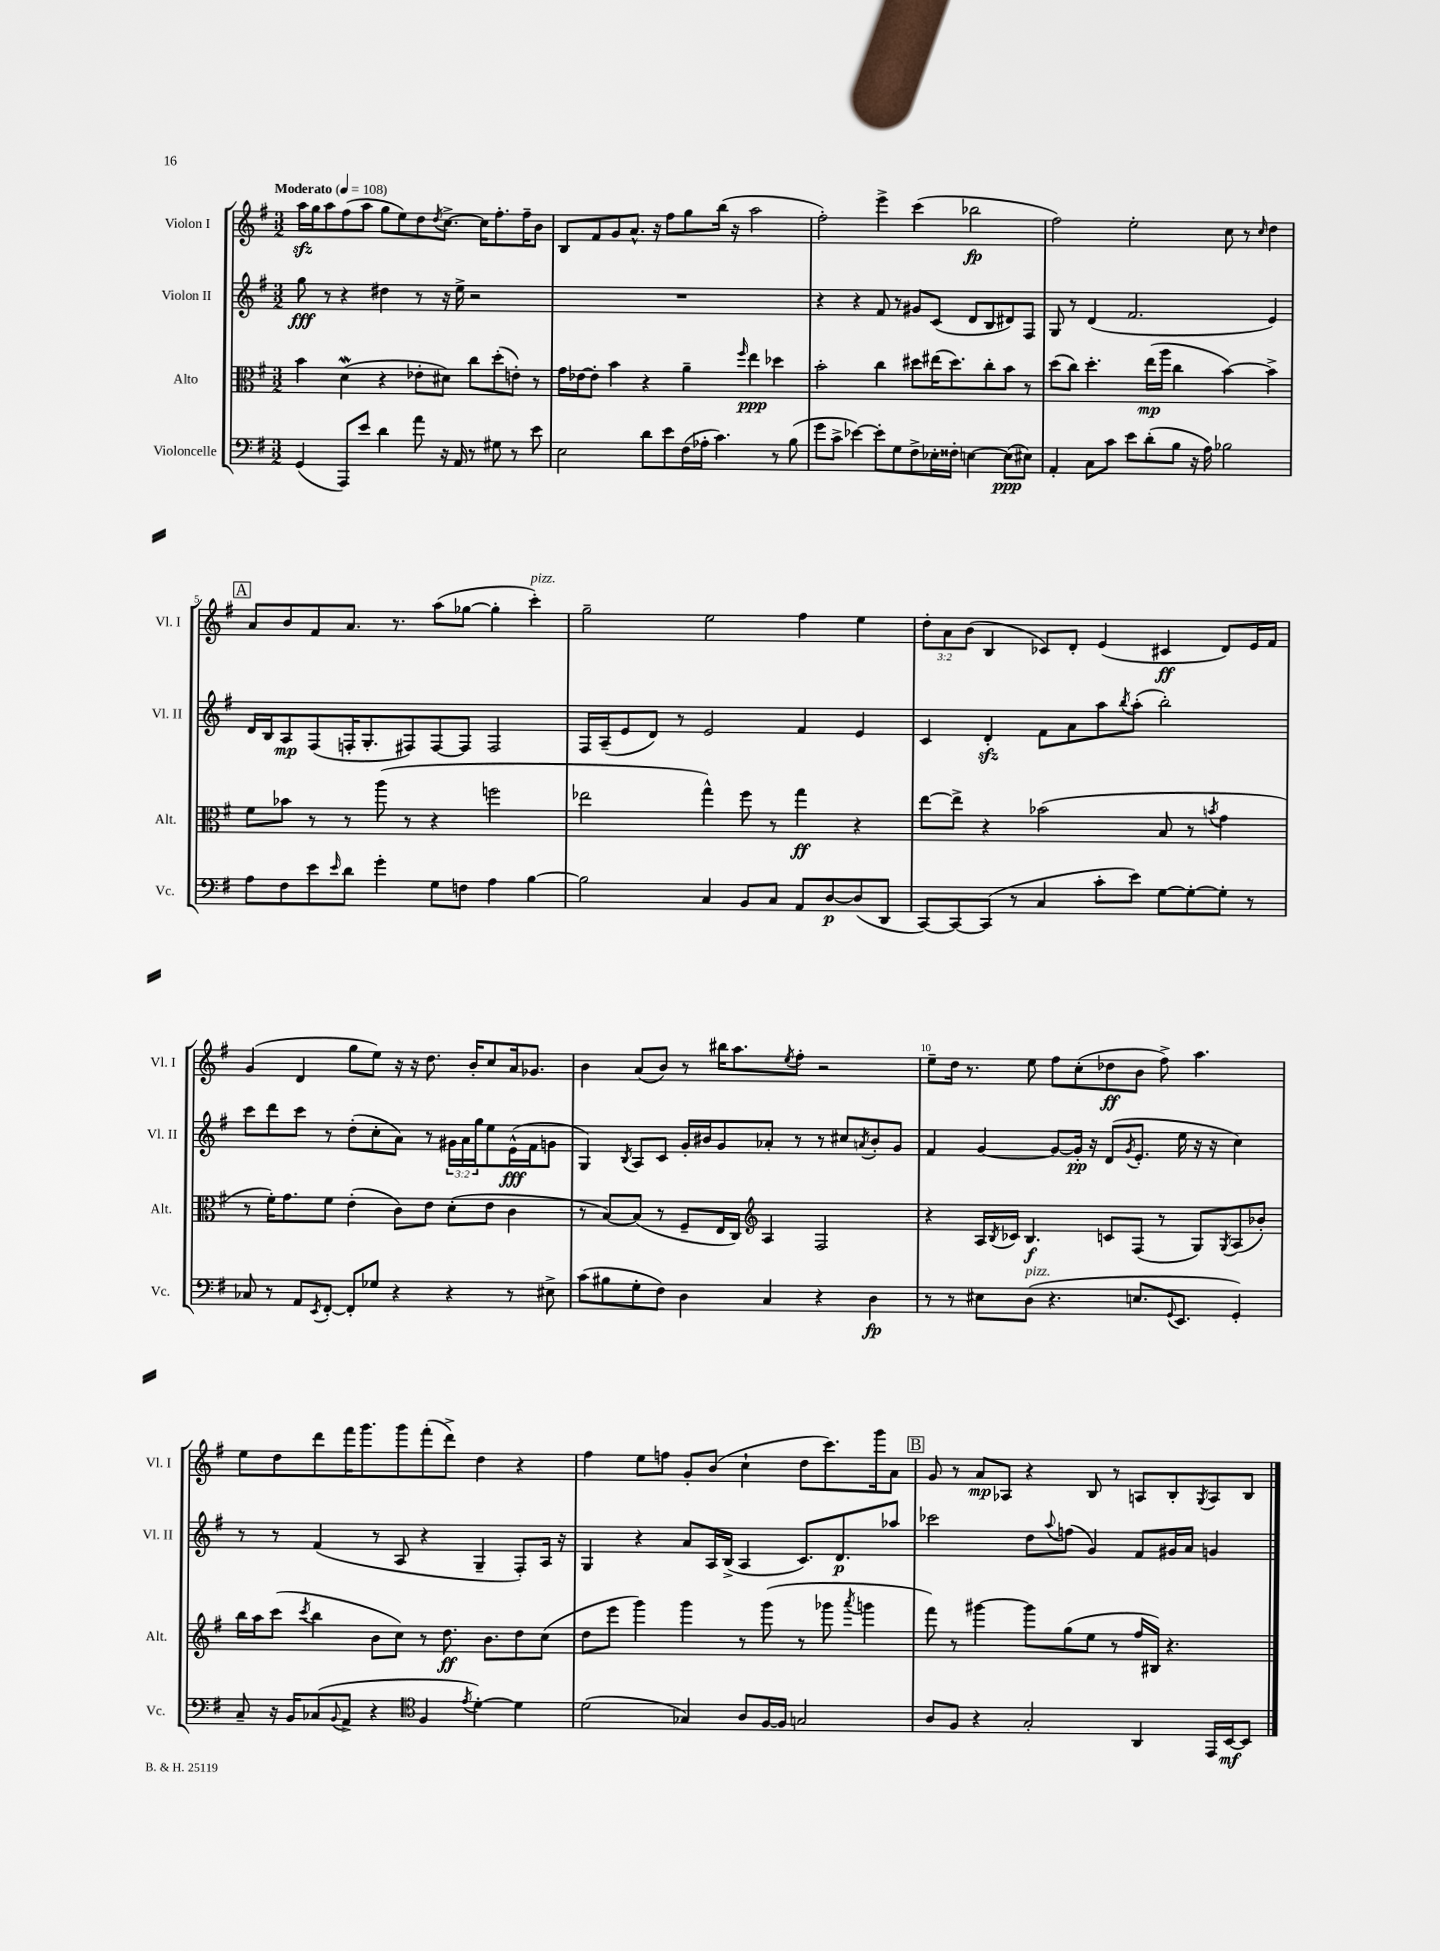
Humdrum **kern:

**kern	**kern	**kern	**kern
*staff4	*staff3	*staff2	*staff1
*clefF4	*clefC3	*clefG2	*clefG2
*k[f#]	*k[f#]	*k[f#]	*k[f#]
*M3/2	*M3/2	*M3/2	*M3/2
*MM108	*MM108	*MM108	*MM108
(4GG/	4b\	8gg\	16aa\LL
.	.	.	16gg\J
.	.	8r	8aa\
8AAA/L)	(4d\	4r	(8ff#\
8e/J	.	.	8aa\J
4d\	4r	4dd#\	8gg\L
.	.	.	8ee\)
8a\	8e-'\L	8r	8dd\
.	.	.	8qdd/
16r	8d#\J)	16r	[8.cc^\J
16AA/	.	16ee^\	.
8r	8cc\L	2r	.
.	.	.	16cc\]LK
8G#\	(8dd'\	.	8.ff#'\
8r	8e'\J)	.	.
.	.	.	16ff#~\K
8e\	8r	.	8b\J
=	=	=	=
2E\	16g\LL	1.r	8B/L
.	[16e-\J	.	.
.	8e-'\]J	.	8f#/
.	4b\	.	8g/
.	.	.	8.a^^/J
8d\L	4r	.	.
.	.	.	16r
8e\	.	.	8ff#\L
(16F#\L	4a~\	.	8gg\
16A-'\JJ	.	.	.
4.c\)	.	.	(16bb\Jk
.	.	.	16r
.	16qqff#/	.	.
.	4ee\	.	2aa\
8r	4dd-\	.	.
(8B\	.	.	.
=	=	=	=
8g\L	2b'\	4r	2ff#'\)
8c^\J	.	.	.
[4e-\)	.	4r	.
8e-'\]L	4cc\	8f#/	4eee^\
8G\	.	8r	.
8F#^\	8dd#\L	8g#/L	(4ccc\
16E-'\L	(16ee#\K	(8c/J	.
16F##'\JJ	8.dd#\)	.	.
[4E\	.	8d/L	2bb-\
.	8cc'\	8B/	.
(8E\]L	8b\J	8d#/)	.
8E#\J)	8r	8F#/J	.
=	=	=	=
4AA'/	(8dd\L	8G/	2ff#\)
.	8cc\J)	8r	.
8C\L	4.dd'\	(4d/	.
8c\J	.	.	.
8e\L	.	2.f#/	2ee'\
(8d'\	(16ee\LL	.	.
.	16aa\JJ	.	.
8B\J	4cc\	.	.
16r	.	.	.
16A\)	.	.	.
2B-\	[4b\)	.	8cc\
.	.	.	8r
.	.	.	16qqcc/
.	4b^\]	4e/)	4dd\
=	=	=	=
8A\L	8f#\L	16d/LL	8a/L
.	.	16B/J	.
8F#\	8b-\J	8A/	8b/
8e\	8r	(8F#/	8f#/
16qqe/	.	.	.
8d\J	8r	16F'/K	8.a/J
.	.	8.G'/	.
4g'\	(8aa\	.	.
.	.	.	8.r
.	8r	8F#/)	.
8G\L	4r	[8F#/	(8aa\L
8F\J	.	8F#/]J	[8gg-\J
4A\	2ff\	2F#/	4gg-'\]
[4B\	.	.	4ccc'\)
=	=	=	=
2B\]	2ee-\	16F#/LL	2gg~\
.	.	(16A~/J	.
.	.	8e/	.
.	.	8d/J)	.
.	.	8r	.
4C/	4gg^^\)	2e/	2ee\
8BB/L	8ff#\	.	.
8C/J	8r	.	.
8AA/L	4gg\	4f#/	4ff#\
[8D/	.	.	.
(8D/]	4r	4e/	4ee\
8DD/J	.	.	.
=	=	=	=
[8CC/L)	[8ee\L	4c/	12dd'\L
.	.	.	12a\
8CC/_	8ee^\]J	.	.
.	.	.	(12b\J
(8CC/]J	4r	4d'/	4B/
8r	.	.	.
4C/	(2b-\	8f#\L	8c-/L)
.	.	8a\	8d'/J
8c'\L	.	8aa\	(4e/
.	.	8qbb/	.
8e\J)	.	(8aa'\J	.
[8G\L	8B/	2bb'\)	4c#/
8G'\_	8r	.	.
.	8qb/	.	.
8G'\]J	4g\	.	8d/L)
8r	.	.	16e/L
.	.	.	16f#/JJ
=	=	=	=
8C-/	8r	8ccc\L	(4g/
8r	16f#'\LK)	8ddd\	.
.	8.g\	.	.
8AA/L	.	8ccc\J	4d/
8qEE/	.	.	.
[8FF#'/J	8f#\J	8r	.
8FF#'/]L	(4e'\	(8dd'\L	8gg\L
8G-/J	.	8cc'\	8ee\J)
4r	8c\L)	8a\J)	16r
.	.	.	16r
.	8e\J	8r	8.dd\
4r	(8d'\L	24g#\LL	.
.	.	24a\	.
.	.	.	16b'/LK
.	.	24gg\J	.
.	8e\J	8ee\	8cc/
8r	4c\	(16e^^\L	16a/k
.	.	16f#\J	8.g-/J
8E#^\	.	8g\J	.
=	=	=	=
(8c\L	8r	4G/)	4b\
8B#\	[8B/L)	.	.
.	.	8qB/	.
8G'\	(8B/]J	8A/L	(8a/L
8F#\J)	8r	8c/J	8b/J)
4D\	8F#~/L	16g'/LL	8r
.	.	16b#/J	.
.	16E/L	8g/	16bb#\LK
.	16C/JJ)	.	8.aa\
*	*clefG2	*	*
4C/	4A/	8a-'/J	.
.	.	.	8qee/
.	.	8r	8ff#'\J
4r	2F#/	8r	2r
.	.	8cc#/L	.
.	.	8qa/	.
4D\	.	8b#'/	.
.	.	8g/J	.
=	=	=	=
8r	4r	4f#/	8ee~\L
8r	.	.	16dd\Jk
.	.	.	8.r
8E#\L	16A/LL	[4g/	.
.	8qB/	.	.
.	16c-/JJ	.	.
(8D\J	4.B/	.	8ee\
4.r	.	8g/_L	8ff#\L
.	.	16g'/]Jk	(8cc'\
.	.	16r	.
.	8c/L	(8d/L	8dd-\
.	.	8qg/	.
8.E/L	(8F#/J	8.e'/J	8b\J
.	8r	.	8ff#^\)
8qqGG/	.	.	.
8.EE/J	.	16ee\	.
.	8G/L)	16r	4.aa\
.	.	16r	.
.	8qG/	.	.
4GG'/)	(8A/	4cc\)	.
.	8b-'/J)	.	.
=	=	=	=
8C~/	16bb\LL	8r	8ee\L
.	16aa\J	.	.
16r	(8ccc\J	8r	8dd\
16BB/LK	.	.	.
.	8qccc/	.	.
(8C-/	4bb\	(4f#/	8ddd\
8qqBB/	.	.	.
8AA^/J	.	.	16fff#\K
.	.	.	8.ggg\
4r	8b\L	8r	.
.	8cc\J)	8A/	8ggg\
*clefC4	*	*	*
4F#/	8r	4r	(8fff#'\
.	8.dd\	.	8ddd^\J)
8qe/	.	.	.
[4d'\)	.	4G~/	4dd\
.	8.b\L	.	.
4d\]	8dd\	8F#'/L)	4r
.	(8cc\J	16A/Jk	.
.	.	16r	.
=	=	=	=
(2d\	8dd\L	4G/	4ff#\
.	8eee\J	.	.
.	4ggg\)	4r	8ee\L
.	.	.	8ff\J
4G-/)	4ggg\	8a/L	8g'/L
.	.	16A/L	(8b/J
.	.	(16B^/JJ	.
8A/L	8r	4A/	4cc`\
[16F#/L	(8ggg\	.	.
16F#/]JJ	.	.	.
2G/	8r	8.c/L)	8dd\L
.	8ggg-\	.	8.ccc\)
.	.	8.d/	.
.	8qaaa/	.	.
.	4ggg\	.	.
.	.	.	16ggg\k
.	.	8aa-/J	8a\J
=	=	=	=
8A/L	8fff#\)	2ccc-\	8g/
8F#/J	8r	.	8r
4r	[4ggg#\	.	8a/L
.	.	.	8A-/J
2G'/	8ggg#\]L	8dd\L	4r
.	.	8qqaa/	.
.	(8gg\	(8ff\J	.
.	8ee\J	4g/)	8B/
.	8r	.	8r
4AA/	16ff#/LL	8f#/L	8A/L
.	16B#/JJ)	.	.
.	4.r	16g#/L	8B'/
.	.	16a/JJ	.
.	.	.	8qG/
16EE/LL	.	4g/	8A/
[16BB/J	.	.	.
8BB/]J	.	.	8B/J
==	==	==	==
*-	*-	*-	*-
